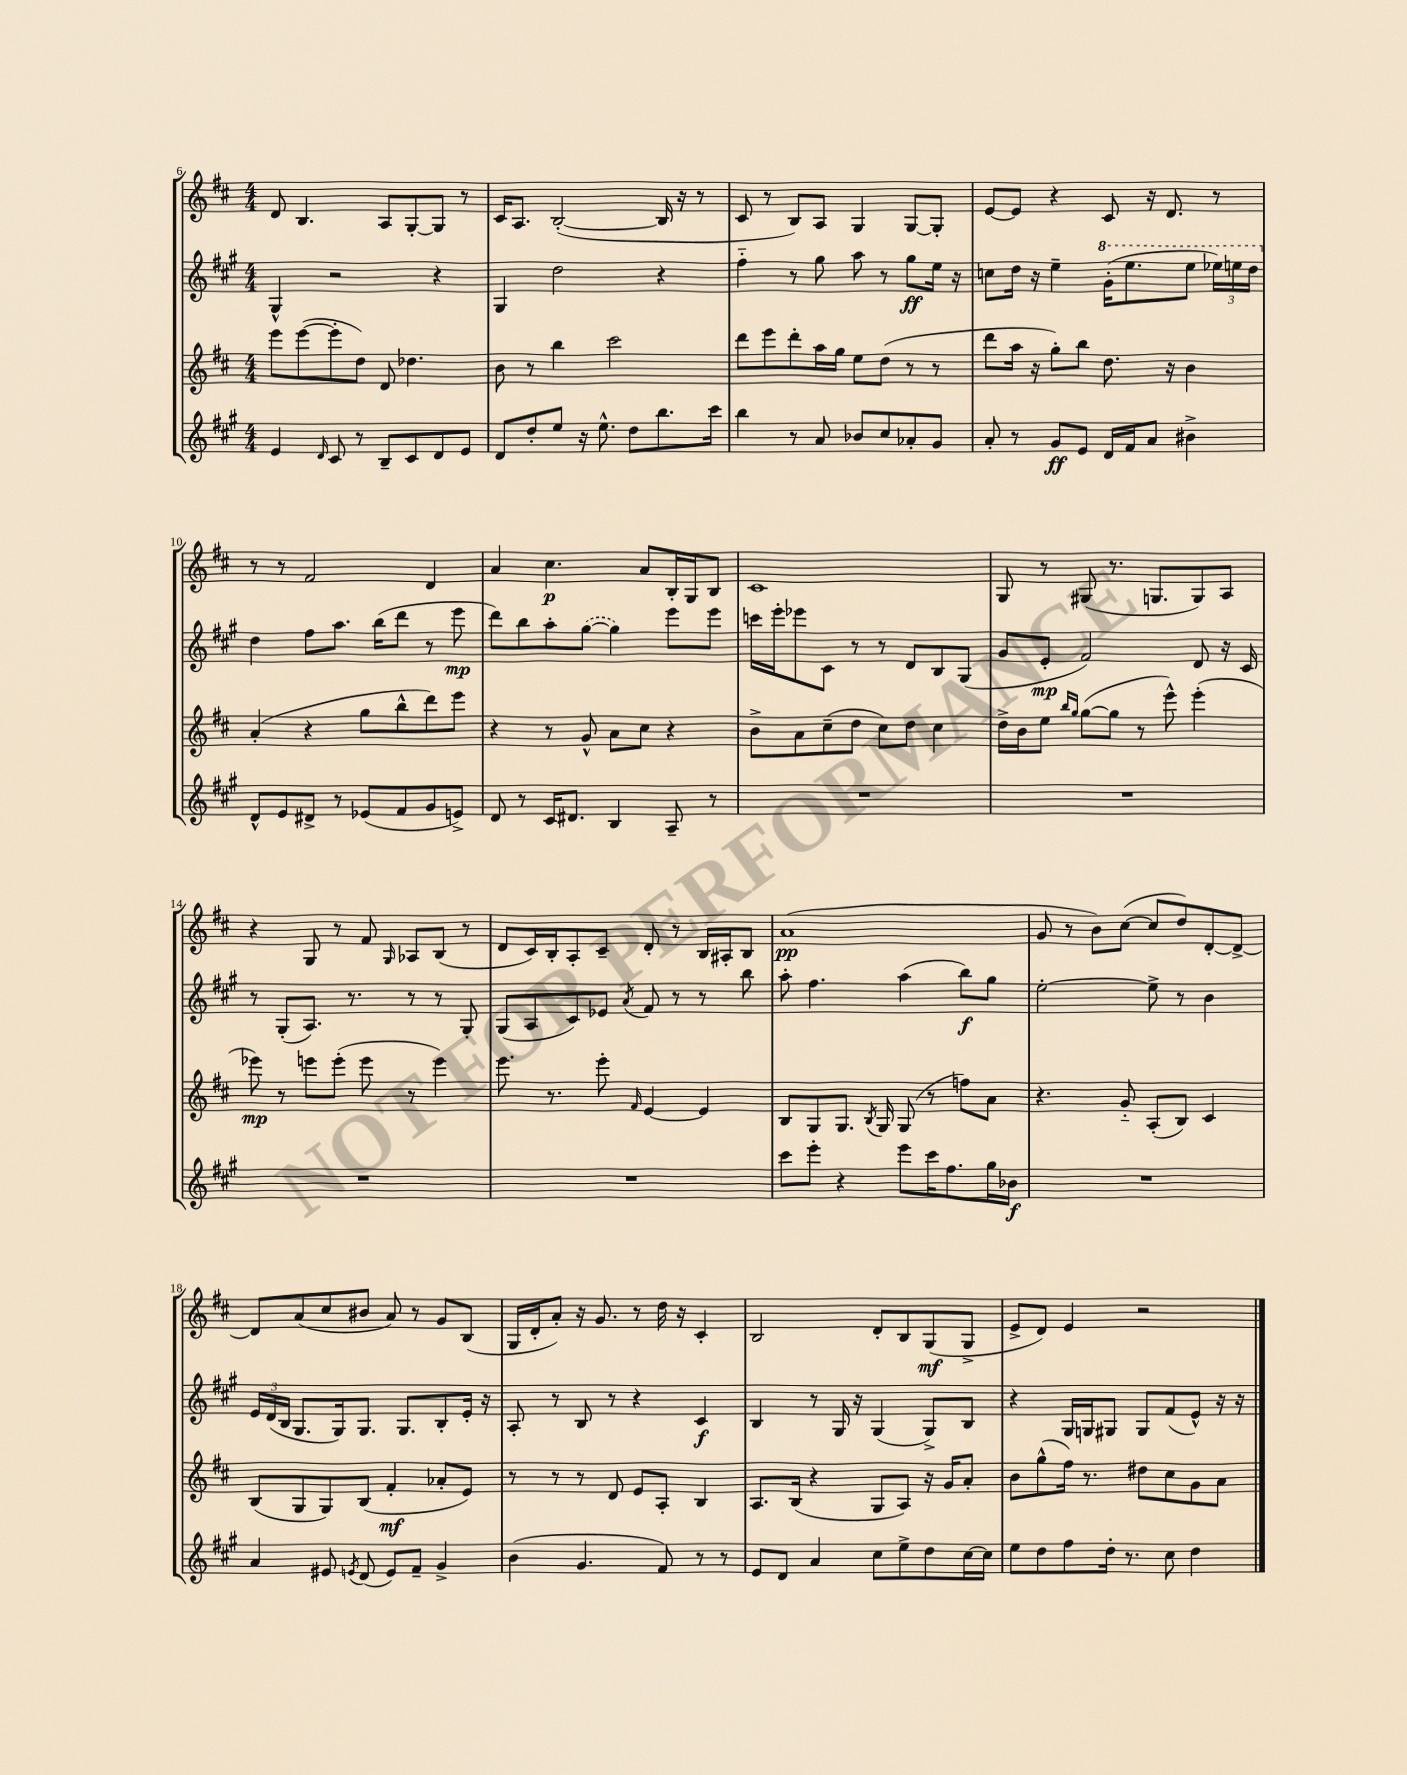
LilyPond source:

<<
\new StaffGroup <<
\new Staff = "s0" {
    \clef treble \key d \major \numericTimeSignature \time 4/4
    \autoBeamOff d'8 b4. a8[ g8~-. g8] r8 |
    cis'16[ a8.] b2~-.( b16 r16 r8 |
    cis'8 r8 b8[) a8] g4 g8[~ g8]-. |
    e'8[~ e'8] r4 cis'8 r16 d'8. r8 |
    r8 r8 fis'2 d'4 |
    a'4 cis''4.\p a'8[ b16-. g16 b8] |
    cis'1 |
    g8 r8 gis8( r8. g8.[ g8) a8] |
    r4 g8 r8 fis'8 \grace { g16 } aes8[ b8]( r8 |
    d'8[ cis'16) b16-. a8-. cis'8]-- d'8-. r8 b16[ ais16-. b8] |
    a'1\pp( |
    g'8 r8 b'8[) cis''8]~( cis''8[ d''8) d'8~-. d'8]~-> |
    d'8[ a'8( cis''8 bis'8] a'8) r8 g'8[ b8]( |
    g16[ d'16-. a'8]-.) r16 g'8. r8 d''16 r16 cis'4-. |
    b2 d'8[-. b8 g8\mf( g8]-> |
    e'8[-> d'8]) e'4 r2 \bar "|." |
}
\new Staff = "s1" {
    \clef treble \key a \major \numericTimeSignature \time 4/4
    \autoBeamOff gis4-^ r2 r4 |
    gis4 d''2 r4 |
    fis''4-_ r8 gis''8 a''8 r8 gis''8[\ff e''16] r16 |
    c''8[ d''16] r16 e''4-- \ottava #1 gis''16[-.( e'''8. e'''8] \tuplet 3/2 { ees'''16[) e'''16 d'''16] \ottava #0 } |
    d''4 fis''8[ a''8.] b''16[( d'''8] r8 e'''8\mp |
    d'''8[) b''8 a''8-. \once \slurDashed gis''8]~( gis''4) e'''8[ e'''8] |
    c'''16[ e'''16-. ees'''8 cis'8] r8 r8 d'8[ b8 gis8]( |
    gis'8[ e'8]-.\mp fis'2) d'8 r16 cis'16 |
    r8 gis8[-.( a8.]) r8. r8 r8 gis8-. |
    gis8[( a8 cis'8) ees'8] \acciaccatura { a'8 } fis'8 r8 r8 b''8 |
    a''8-. fis''4. a''4( b''8[\f) gis''8] |
    e''2~-. e''8-> r8 b'4 |
    \tuplet 3/2 { e'16[ d'16( b16] } gis8.[ gis16) gis8.] gis8.[ b8-. e'16]-. r16 |
    a8-. r8 b8 r8 r4 cis'4\f |
    b4 r8 gis16 r16 gis4( gis8[->) b8] |
    r4 gis16[ g16 gis8] gis8[ fis'8( e'8]-^) r16 r16 \bar "|." |
}
\new Staff = "s2" {
    \clef treble \key d \major \numericTimeSignature \time 4/4
    \autoBeamOff e'''8[ e'''8~( e'''8-. d''8]) d'8 des''4. |
    b'8 r8 b''4 cis'''2 |
    d'''8[ e'''8 d'''8-. a''16 g''16] e''8[ d''8]( r8 r8 |
    d'''8[ a''16] r16 g''8[-.) b''8] d''8. r16 b'4 |
    a'4-.( r4 g''8[ b''8-^ d'''8) e'''8] |
    r4 r8 g'8-^ a'8[ cis''8] r4 |
    b'8[-> a'8 cis''8--( d''8] cis''8[) d''8] cis''4 |
    d''16[-> b'16 e''8] \grace { b''16[ g''16] } g''8[~( g''8] r8 e'''8-^) e'''4-.( |
    ees'''8\mp) r8 e'''8[ e'''8]-.( e'''8 r8 e'''4) |
    e'''8. r8. e'''8-. \grace { fis'16 } e'4~ e'4 |
    b8[ g8 g8.] \acciaccatura { b8 } g16 g8( r8 f''8[) a'8] |
    r4. g'8-_ a8[-.( b8]) cis'4 |
    b8[( g8 g8) b8]( fis'4-.\mf aes'8[-. e'8]) |
    r8 r8 r8 d'8 e'8[ a8]-. b4 |
    a8.[ b16]( r4 g8[ a8]) r16 g'16[ a'8]-. |
    b'8[ g''8-^( fis''16]) r8. dis''8[ cis''8 g'8 a'8] \bar "|." |
}
\new Staff = "s3" {
    \clef treble \key a \major \numericTimeSignature \time 4/4
    \autoBeamOff e'4 \grace { d'16 } cis'8 r8 b8[-- cis'8 d'8 e'8] |
    d'8[ d''8-. e''8] r16 e''8.-^ d''8[ b''8. cis'''16] |
    b''4 r8 a'8 bes'8[ cis''8 aes'8-. gis'8] |
    a'8-. r8 gis'8[\ff e'8] d'16[ fis'16 a'8] bis'4-> |
    d'8[-^ e'8 dis'8]-> r8 ees'8[( fis'8 gis'8 e'8]->) |
    d'8 r8 cis'16[ dis'8.] b4 a8-- r8 |
    R1 |
    R1 |
    R1 |
    R1 |
    cis'''8[ e'''8]-. r4 e'''8[ cis'''16 fis''8. gis''16 bes'16]\f |
    R1 |
    a'4 eis'8 \acciaccatura { e'8 } d'8( e'8[) fis'8]-- gis'4-> |
    b'4( gis'4. fis'8) r8 r8 |
    e'8[ d'8] a'4 cis''8[ e''8-> d''8 cis''16~ cis''16] |
    e''8[ d''8 fis''8 d''16]-. r8. cis''8 d''4 \bar "|." |
}
>>
>>
\layout { \context { \Score currentBarNumber = #6 } }
